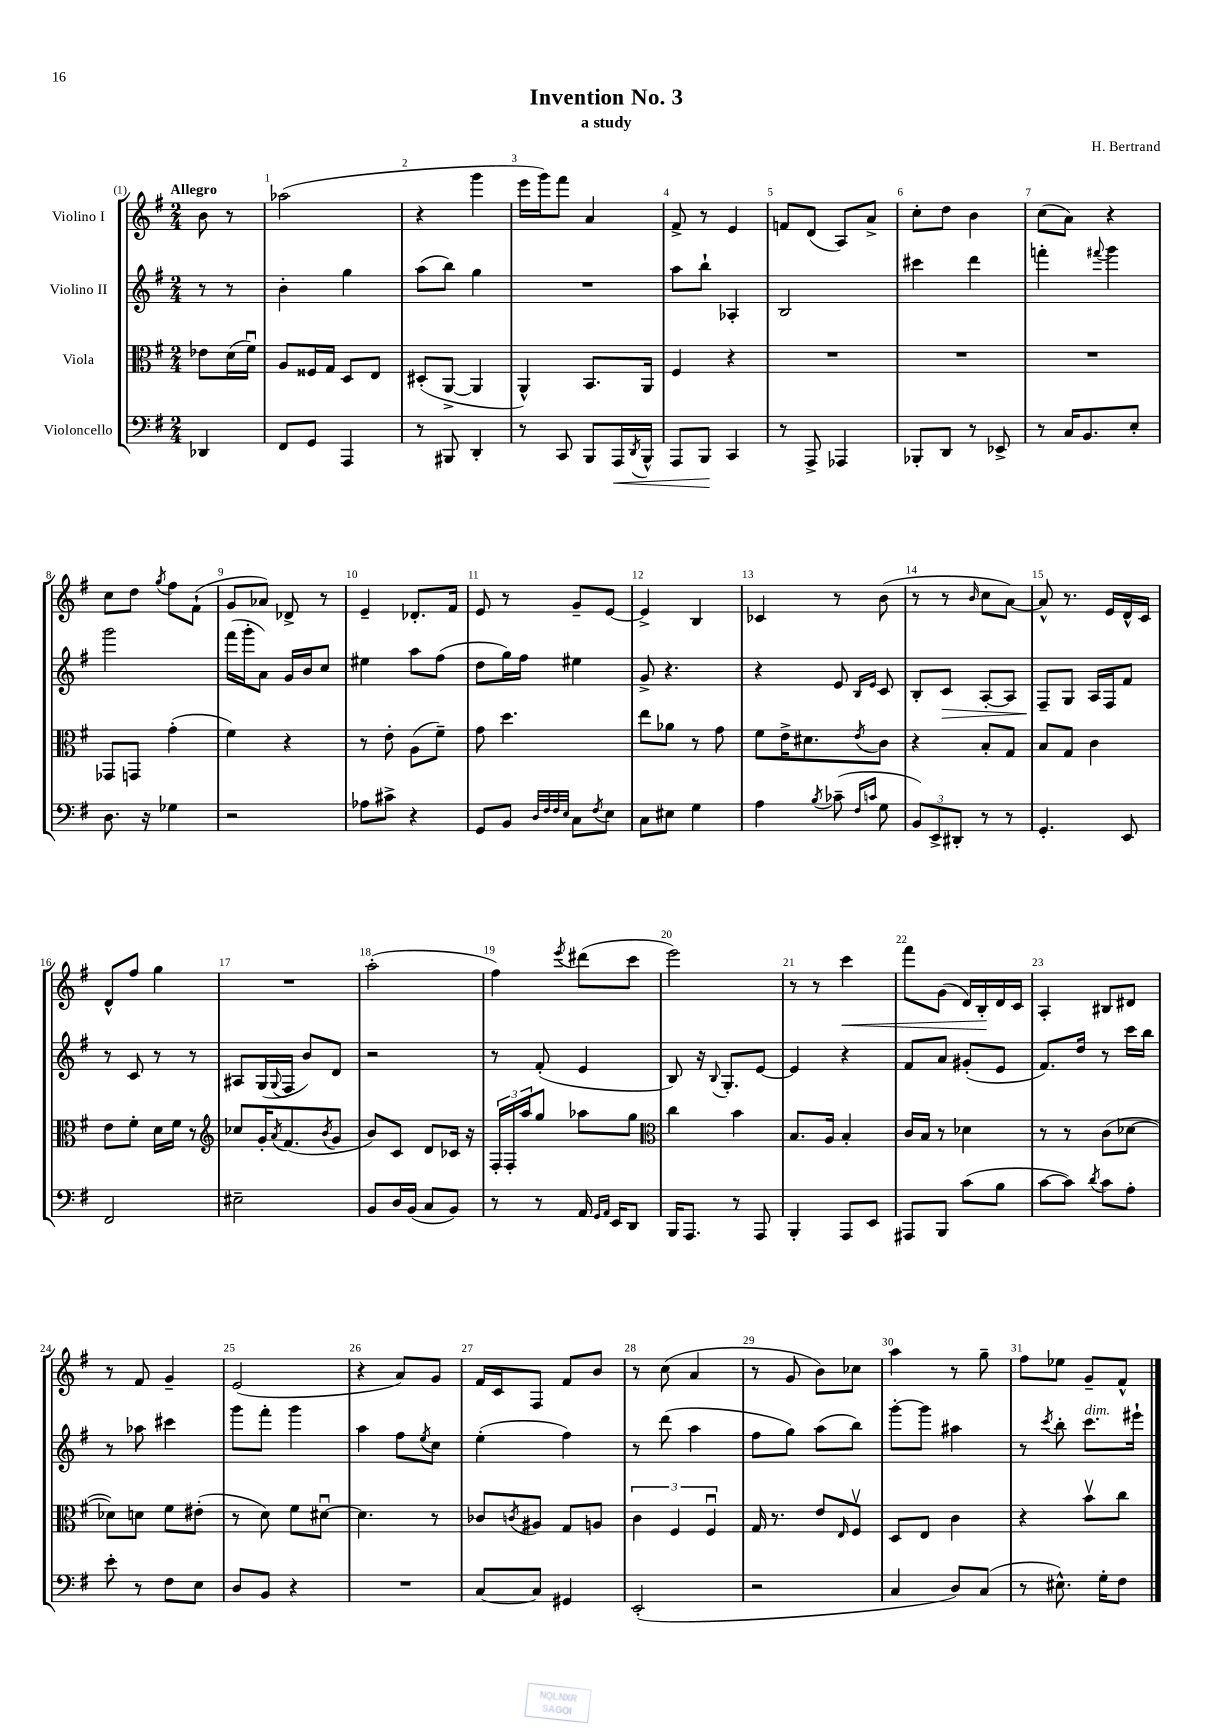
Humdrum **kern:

**kern	**kern	**kern	**kern
*staff4	*staff3	*staff2	*staff1
*clefF4	*clefC3	*clefG2	*clefG2
*k[f#]	*k[f#]	*k[f#]	*k[f#]
*M2/4	*M2/4	*M2/4	*M2/4
4DD-/	8e-\L	8r	8b\
.	(16d\L	8r	8r
.	16f#u\JJ)	.	.
=	=	=	=
8FF#/L	8A/L	4b'\	(2aa-\
8GG/J	16F##/L	.	.
.	16G/JJ	.	.
4AAA/	8D/L	4gg\	.
.	8E/J	.	.
=	=	=	=
8r	(8D#'/L	(8aa\L	4r
8BBB#/	[8AA^/J	8bb\J)	.
4DD'/	4AA/]	4gg\	4ggg\
=	=	=	=
8r	4AA^^/)	2r	16eee\LL
.	.	.	16ggg\J)
8CC/	.	.	8fff#\J
8BBB/L	8.BB/L	.	4a/
16AAA/L	.	.	.
8qDD/	.	.	.
16BBB^^/JJ	16AA/Jk	.	.
=	=	=	=
8AAA/L	4F#/	8aa\L	8f#^/
8BBB/J	.	8bb`\J	8r
4CC/	4r	4A-'/	4e/
=	=	=	=
8r	2r	2B/	8f/L
8AAA^/	.	.	(8d/J
4AAA-/	.	.	8A/L)
.	.	.	8a^/J
=	=	=	=
8BBB-'/L	2r	4ccc#\	8cc'\L
8DD/J	.	.	8dd\J
8r	.	4ddd\	4b\
8EE-^/	.	.	.
=	=	=	=
8r	2r	4fff'\	(8cc\L
16C/LK	.	.	8a\J)
8.BB/	.	.	.
.	.	8qqfff#/	.
.	.	4ggg\	4r
8E'/J	.	.	.
=	=	=	=
8.D\	8GG-/L	2ggg\	8cc\L
.	8GG/J	.	8dd\J
16r	.	.	.
.	.	.	8qgg/
4G-\	(4g'\	.	8ff#\L
.	.	.	(8f#`\J
=	=	=	=
2r	4f#\)	(16fff#\LL	8g/L
.	.	16ggg'\J	.
.	.	8a\J)	8a-/J)
.	4r	16g/LL	8d-^/
.	.	16b/J	.
.	.	8cc/J	8r
=	=	=	=
8A-\L	8r	4ee#\	4e~/
8c#^\J	8e'\	.	.
4r	(8A\L	8aa\L	8.d-'/L
.	8f#~\J)	(8ff#\J	.
.	.	.	16f#/Jk
=	=	=	=
8GG/L	8g\	8dd\L	8e/
8BB/J	4.dd\	16gg\L)	8r
.	.	16ff#\JJ	.
32qqD/LLL	.	.	.
32qqF#/	.	.	.
32qqF#/	.	.	.
32qqE/JJJ	.	.	.
8C\L	.	4ee#\	8g~/L
8qF#/	.	.	.
8E\J	.	.	[8e/J
=	=	=	=
8C\L	8ee\L	8g^/	4e^/]
8E#\J	8a-\J	4.r	.
4G\	8r	.	4B/
.	8g\	.	.
=	=	=	=
4A\	8f#\L	4r	4c-/
.	16e^\K	.	.
.	8.d#\	.	.
8qB/	.	.	.
(8c-~\	.	8e/	8r
16qqF#/LL	.	16qqB/LL	.
16qqc/JJ	8qe/	16qqe/JJ	.
8G\	8c\J	8c/	(8b\
=	=	=	=
12BB/L)	4r	8B'/L	8r
12EE^/	.	.	.
.	.	8c/J	8r
12DD#'/J	.	.	.
.	.	.	16qqb/
8r	8B'/L	[8A'/L	8cc\L
8r	8G/J	8A/]J	[8a\J)
=	=	=	=
4.GG'/	8B/L	8F#~/L	8a^^/]
.	8G/J	8G/J	8.r
.	4c\	16A/LL	.
.	.	16F#/J	16e/LL
8EE/	.	8f#/J	16d^^/
.	.	.	16c/JJ
=	=	=	=
2FF#/	8e\L	8r	8d^^/L
.	8f#'\J	8c/	8ff#/J
.	16d\LL	8r	4gg\
.	16f#\JJ	.	.
.	8r	8r	.
=	=	=	=
*	*clefG2	*	*
2E#~\	8cc-/L	8A#/L	2r
.	16g'/K	(16G/L	.
.	8qa/	8qqG/	.
.	(8.f#/	16F#/JJ	.
.	.	8b/L)	.
.	8qb/	.	.
.	8g/J	8d/J	.
=	=	=	=
8BB/L	8b/L)	2r	(2aa'\
16D/L	8c/J	.	.
(16BB/JJ	.	.	.
8C/L	8d/L	.	.
8BB/J)	16c-/Jk	.	.
.	16r	.	.
=	=	=	=
8r	24F#'/LL	8r	4ff#\)
.	24F#'/	.	.
.	24aa/J	.	.
8r	8gg/J	(8f#'/	.
.	.	.	8qeee/
16AA/	8aa-\L	4e/	(8ddd#\L
16qqGG/LL	.	.	.
16qqAA/JJ	.	.	.
16EE/LK	.	.	.
8DD/J	8gg\J	.	8ccc\J
=	=	=	=
*	*clefC3	*	*
16BBB/LK	4cc\	8B/)	2eee\)
8.AAA/J	.	.	.
.	.	16r	.
.	.	8qqB/	.
.	.	8.G'/L	.
8r	4b\	.	.
8AAA/	.	[8e/J	.
=	=	=	=
4BBB'/	8.B/L	4e/]	8r
.	.	.	8r
.	16A/Jk	.	.
8AAA/L	4B'/	4r	4ccc\
8EE/J	.	.	.
=	=	=	=
8AAA#/L	16c/LL	8f#/L	8fff#\L
.	16B/JJ	.	.
8BBB/J	8r	8a/J	(8g\J
(8c\L	4d-\	(8g#'/L	16d/LL)
.	.	.	16B'/
8B\J	.	8e/J	16d/
.	.	.	16c/JJ
=	=	=	=
[8c\L	8r	8.f#/L)	4A'/
8c\]J)	8r	.	.
.	.	16dd/Jk	.
8qd/	.	.	.
8c\L	(8c\L	8r	8B#/L
8A'\J	[8d-\J	16ccc\LL	8d#/J
.	.	16bb\JJ	.
=	=	=	=
8e'\	8d-\]L)	8r	8r
8r	8d\J	8aa-\	8f#/
8F#\L	8f#\L	4ccc#\	4g~/
8E\J	(8e#'\J	.	.
=	=	=	=
8D/L	8r	8ggg\L	(2e/
8BB/J	8d\)	8fff#'\J	.
4r	8f#\L	4ggg\	.
.	[8d#u\J	.	.
=	=	=	=
2r	4.d#\]	4aa\	4r
.	.	8ff#\L	8a/L)
.	.	8qee/	.
.	8r	8cc\J	8g/J
=	=	=	=
[8C/L	8c-/L	(4ee'\	16f#/LL
.	.	.	16c/J
.	8qc/	.	.
8C/]J	8A#/J	.	8F#/J
4GG#/	8G/L	4ff#\)	8f#/L
.	8A/J	.	8b/J
=	=	=	=
(2EE'/	6c\	8r	8r
.	.	(8ddd\	(8cc\
.	6F#/	.	.
.	.	4aa\	4a/
.	6F#u/	.	.
=	=	=	=
2r	16G/	8ff#\L	8r
.	8.r	.	.
.	.	8gg\J)	8g/
.	8e/L	(8aa\L	8b\L)
.	16qqE/	.	.
.	8F#v/J	8bb\J)	8cc-\J
=	=	=	=
4C/	8D/L	[8ggg'\L	4aa\
.	8E/J	8ggg\]J	.
8D/L)	4c\	4aa#\	8r
(8C/J	.	.	8gg~\
=	=	=	=
8r	4r	8r	8ff#\L
.	.	8qccc/	.
8.E#^^\)	.	8bb'\	8ee-\J
.	8bv\L	8.ccc\L	8g~/L
16G'\LK	.	.	.
8F#\J	8cc\J	.	8f#^^/J
.	.	16eee#`\Jk	.
==	==	==	==
*-	*-	*-	*-
